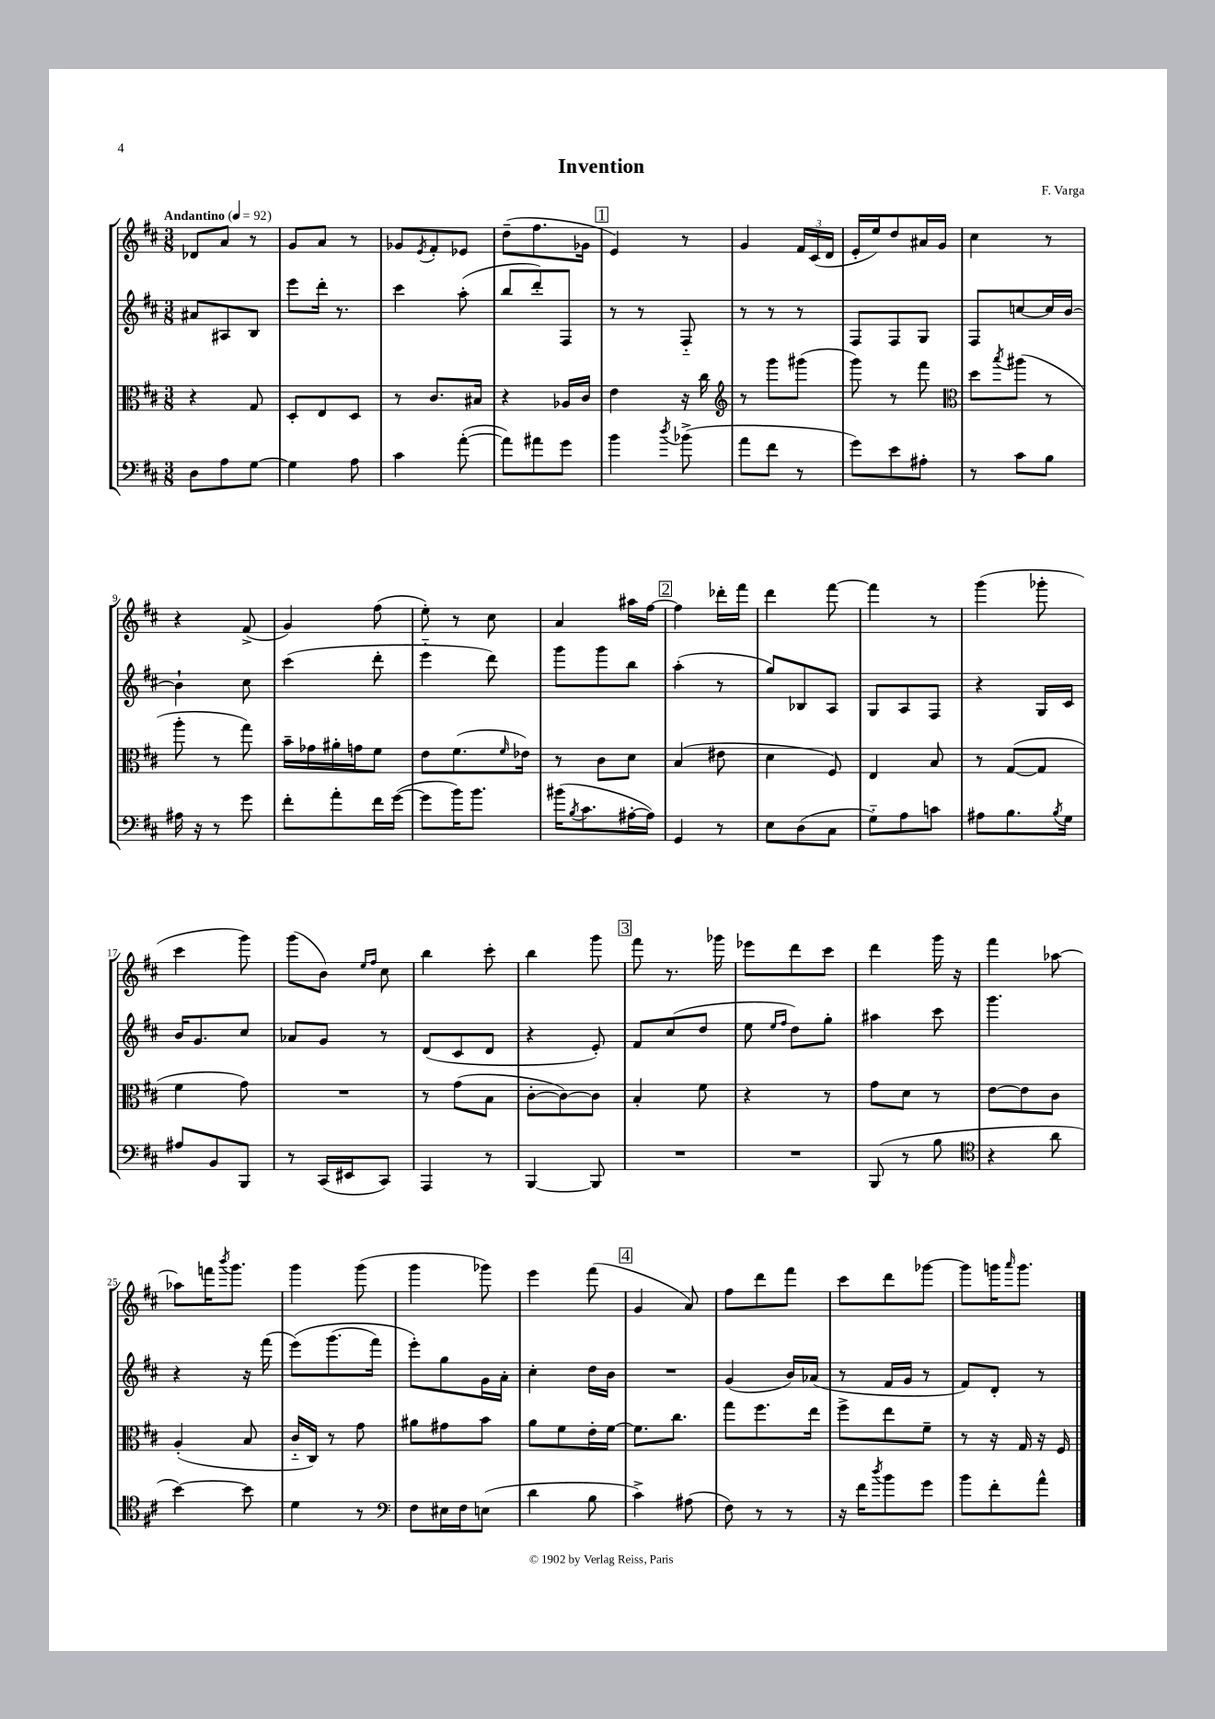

**kern	**kern	**kern	**kern
*part4	*part3	*part2	*part1
*staff4	*staff3	*staff2	*staff1
*clefF4	*clefC3	*clefG2	*clefG2
*k[f#c#]	*k[f#c#]	*k[f#c#]	*k[f#c#]
*M3/8	*M3/8	*M3/8	*M3/8
*MM92	*MM92	*MM92	*MM92
=1	=1	=1	=1
!	!	!	!LO:TX:a:B:t=Andantino
8D\L	4r	8a#X/L	8d-X/L
8A\	.	8A#X/	8a/J
[8G\J	8G/	8B/J	8r
=2	=2	=2	=2
4G\]	8D'/L	8eee\L	8g/L
.	8E/	16ddd'\Jk	8a/J
.	.	8.r	.
8A\	8D/J	.	8r
=3	=3	=3	=3
4c#\	8r	4ccc#\	8g-X/L
.	.	.	8qe/
.	8.c#/L	.	8f#'/
([8a'\	.	(8aa'\	8e-X/J
.	16B#X/Jk	.	.
=4	=4	=4	=4
8a\L])	4r	8bb/L	(8dd~\L
8a#X\	.	8ddd'/)	8.ff#\
8g\J	16A-X/LL	8F#/J	.
.	16c#/JJ	.	16g-X\Jk
!!LO:REH:place=s1:t=1
=5	=5	=5	=5
4b\	4e\	8r	4e/)
.	.	8r	.
8qdd/	.	.	.
(8b-X^\	16r	8F#/	8r
.	16cc#\	.	.
=6	=6	=6	=6
*	*clefG2	*	*
8a\L	8r	8r	4g/
8f#\J	8ggg\L	8r	.
8r	(8ggg#X\J	8r	24f#/LL
.	.	.	(24c#/
.	.	.	24d/JJ
=7	=7	=7	=7
8g\L)	8ggg\)	8F#/L	16e'/LL
.	.	.	16ee/J)
8e\	8r	8F#/	8dd/
8A#X'\J	8fff#\	8G/J	16a#X/L
.	.	.	16g/JJ
=8	=8	=8	=8
*	*clefC3	*	*
8r	8dd\L	8F#/L	4cc#\
.	8qbb/	.	.
8c#\L	(8aa#X\J	[8ccn/	.
8B\J	8r	16cc/L]	8r
.	.	[16b/JJ	.
!!LO:LB:g=z
=9	=9	=9	=9
16A#X\	8aa'\	4b`\]	4r
16r	.	.	.
8r	8r	.	.
8g\	8gg\)	8cc#\	(8f#^/
=10	=10	=10	=10
8f#'\L	16b~\LL	(4ccc#\	4g/)
.	16g-X\	.	.
8a'\	16a#X'\	.	.
.	16gn\J	.	.
16f#\L	8f#\J	8ddd'\	(8ff#\
([16g\JJ	.	.	.
=11	=11	=11	=11
8g\L]	8e\L	4eee\	8ee'\)
16b\K)	(8.f#\	.	8r
8.b\J	.	.	.
.	.	8ddd\)	8cc#\
.	16qqf#/	.	.
.	16e-X\Jk)	.	.
=12	=12	=12	=12
(16b#X\KL	8r	8ggg\L	4a/
8qB/	.	.	.
8.c#\	.	.	.
.	8c#\L	8ggg\	.
[16A#X'\L	8d\J	8bb\J	16aa#X\LL
16A#\JJ])	.	.	[16ff#\JJ
!!LO:REH:place=s1:t=2
=13	=13	=13	=13
4GG/	(4B/	(4aa'\	4ff#\]
8r	8e#X\	8r	16ddd-X'\LL
.	.	.	16fff#\JJ
=14	=14	=14	=14
8E\L	4d\	8gg/L)	4ddd\
(8D\	.	8B-X/	.
8C#\J	8F#/)	8A/J	[8fff#\
=15	=15	=15	=15
8G\L)	4E/	8G/L	4fff#\]
8A\	.	8A/	.
8cn\J	8B/	8F#/J	8r
=16	=16	=16	=16
8A#X\L	8r	4r	(4ggg\
8.B\	([8G/L	.	.
.	8G/J]	16G/LL	8ggg-X'\
8qB/	.	.	.
16G\Jk	.	16c#/JJ	.
!!LO:LB:g=z
=17	=17	=17	=17
8A#X/L	4f#\	16b/KL	4ccc#\
.	.	8.g/	.
8BB/	.	.	.
8BBB/J	8g\)	8cc#/J	8ggg\)
=18	=18	=18	=18
8r	4.r	8a-X/L	(8ggg\L
(16CC#/LL	.	8g/J	8b\J)
16EE#X/J	.	.	.
.	.	.	16qqee/LL
.	.	.	16qqff#/JJ
8CC#/J)	.	8r	8cc#\
=19	=19	=19	=19
4AAA/	8r	(8d/L	4bb\
.	(8g\L	8c#/	.
8r	8B\J	8d/J	8ccc#'\
=20	=20	=20	=20
[4BBB/	[8c#'\L	4r	4bb\
.	8c#\_)	.	.
8BBB/]	8c#\J]	8e'/)	8ggg\
!!LO:REH:place=s1:t=3
=21	=21	=21	=21
4.r	4B'/	8f#/L	8fff#\
.	.	(8cc#/	8.r
.	8f#\	8dd/J	.
.	.	.	16ggg-X\
=22	=22	=22	=22
4.r	4r	8ee\	8eee-X\L
.	.	16qqee/LL	.
.	.	16qqff#/JJ	.
.	.	8dd\L)	8ddd\
.	8r	8gg'\J	8ccc#\J
=23	=23	=23	=23
(8BBB/	8g\L	4aa#X\	4ddd\
8r	8d\J	.	.
8B\	8r	8ccc#\	16ggg\
.	.	.	16r
=24	=24	=24	=24
*clefC4	*	*	*
4r	[8e\L	4.ggg\	4fff#\
.	8e\]	.	.
8a\	8c#\J	.	[8aa-X\
!!LO:LB:g=z
=25	=25	=25	=25
[4b\)	(4A'/	4r	8aa-X\L]
.	.	.	16fffn\K
.	.	.	8qbbb/
.	.	.	8.ggg\J
8b\]	8B/	16r	.
.	.	(16fff#\	.
=26	=26	=26	=26
4d\	16c#/LL	(8eee\L)	4ggg\
.	16C#/JJ)	.	.
.	8r	(8.ggg\	.
8r	8g\	.	(8ggg\
.	.	16fff#\Jk)	.
=27	=27	=27	=27
*clefF4	*	*	*
8F#\L	8a#X\L	8eee'\L)	4ggg\
16E#X\L	8g#X\	8gg\	.
16F#\J	.	.	.
(8En\J	8b\J	16g\L	8ggg-X\)
.	.	16a'\JJ	.
=28	=28	=28	=28
4d\	8a\L	4cc#'\	4eee\
.	8f#\	.	.
8B\	16e'\L	16dd\LL	(8fff#\
.	[16f#\JJ	16b\JJ	.
!!LO:REH:place=s1:t=4
=29	=29	=29	=29
4c#^\)	8.f#\L]	4.r	4g/
.	8.cc#\J	.	.
(8A#X\	.	.	8a/)
=30	=30	=30	=30
8F#\)	8gg\L	(4g/	8ff#\L
8r	8.ff#\	.	8ddd\
8r	.	16b/LL)	8fff#\J
.	16ee\Jk	(16a-X/JJ	.
=31	=31	=31	=31
16r	8ff#^\L	8r	8ccc#\L
16f#\KL	.	.	.
8qdd/	.	.	.
8b\	8ee\	16f#/LL	8ddd\
.	.	16g/JJ	.
8g\J	8f#~\J	8r	[8ggg-X\J
=32	=32	=32	=32
8b\L	8r	8f#/L)	8ggg-\L]
8f#'\	16r	8d'/J	16gggn\K
.	.	.	16qqaaa/
.	16G/	.	8.ggg\J
8a^^\J	16r	8r	.
.	16F#/	.	.
==	==	==	==
*-	*-	*-	*-
